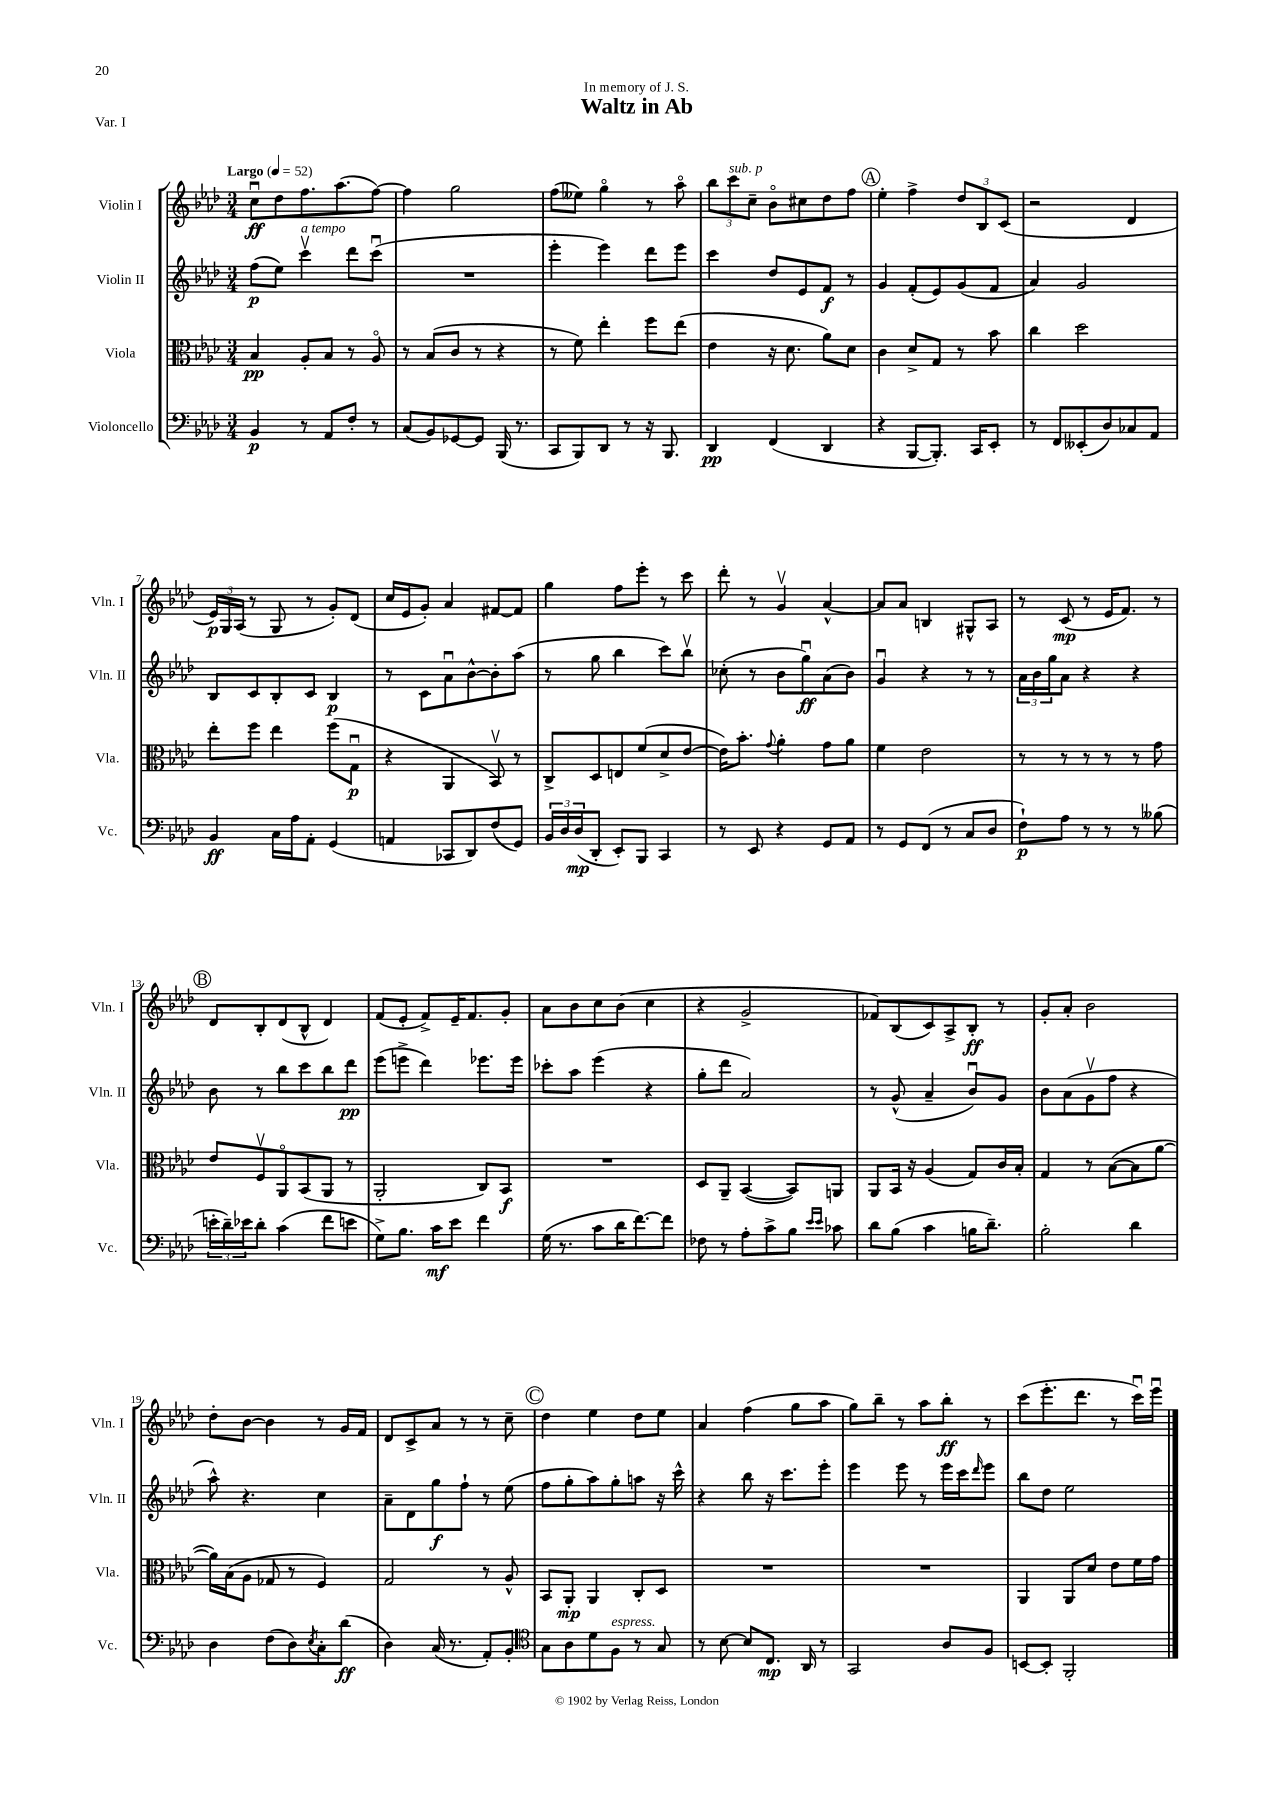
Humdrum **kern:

**kern	**kern	**kern	**kern
*staff4	*staff3	*staff2	*staff1
*clefF4	*clefC3	*clefG2	*clefG2
*k[b-e-a-d-]	*k[b-e-a-d-]	*k[b-e-a-d-]	*k[b-e-a-d-]
*M3/4	*M3/4	*M3/4	*M3/4
*MM52	*MM52	*MM52	*MM52
4BB-	4B-	(8ff	8ccu
.	.	8ee-)	8dd-
8r	8A-'	4cccv	8.ff
8AA-	8B-	.	.
.	.	.	(8.aa-
8F'	8r	8ddd-	.
8r	8A-o	(8cccu	[8ff)
=	=	=	=
(8C	8r	2.r	4ff]
8BB-)	(8B-	.	.
[8GG-	8c	.	2gg
8GG-]	8r	.	.
(16BBB-	4r	.	.
8.r	.	.	.
=	=	=	=
8CC	8r	4eee-'	(8ff
8BBB-)	8f)	.	8ee--)
8DD-	4ee-'	4eee-)	4ggo
8r	.	.	.
16r	8ff	8ddd-	8r
8.BBB-	.	.	.
.	(8ee-	8eee-	8aa-o
=	=	=	=
4DD-	4e-	4ccc	12bb-
.	.	.	12ccc
.	.	.	12cc~
(4FF	16r	8dd-	8b-o
.	8.d-	.	.
.	.	8e-	8cc#
4DD-	8a-)	8f	8dd-
.	8d-	8r	8ff
=	=	=	=
4r	4c	4g	4ee-'
[8BBB-	8d-^	(8f'	4ff^
8.BBB-'])	8G	8e-)	.
.	8r	(8g	12dd-
16CC	.	.	.
.	.	.	12B-
8EE-'	8b-	8f	.
.	.	.	(12c
=	=	=	=
8r	4cc	4a-)	2r
8FF	.	.	.
(8EE--'	2dd-	2g	.
8D-)	.	.	.
8C-	.	.	4d-
8AA-	.	.	.
=	=	=	=
4BB-	8ee-'	8B-	24e-)
.	.	.	24G
.	.	.	(24A-
.	8ff	8c	8r
16C	4ee-	8B-'	8G
16A-	.	.	.
8AA-'	.	8c	8r
(4GG	(8ff	4B-	8g')
.	8Gu	.	(8d-
=	=	=	=
4AA	4r	8r	16cc
.	.	.	16e-
.	.	8c	8g')
8CC-	4AA-	8a-u	4a-
8DD-)	.	[8b-^^	.
(8F	8BB-v)	8b-']	[8f#
8GG)	8r	(8aa-	8f#]
=	=	=	=
24BB-	8C^	8r	4gg
24D-	.	.	.
(24D-	.	.	.
8DD-'	8D-	8gg	.
8EE-')	8E	4bb-	8ff
8BBB-	(8f	.	8eee-'
4CC	8d-^	8ccc)	8r
.	[8e-	8bb-v	8ccc
=	=	=	=
8r	16e-])	(8cc-'	8ddd-'
.	8.b-'	.	.
8EE-	.	8r	8r
.	8qqg	.	.
4r	4a-'	8b-	4gv
.	.	8ggu)	.
8GG	8g	(8a-	[4a-^^
8AA-	8a-	8b-)	.
=	=	=	=
8r	4f	4gu	8a-]
8GG	.	.	8a-
(8FF	2e-	4r	4B
8r	.	.	.
8C	.	8r	8G#^^
8D-	.	8r	8A-
=	=	=	=
8F`)	8r	24a-	8r
.	.	24b-	.
.	.	24gg	.
8A-	8r	8a-	(8c
8r	8r	4r	8r
8r	8r	.	16e-
.	.	.	8.f)
8r	8r	4r	.
(8B--	8g	.	8r
=	=	=	=
24e'	8e-	8b-	8d-
24d-~)	.	.	.
24e-	.	.	.
8d-'	8Fv	8r	8B-'
(4c	8AA-o	8bb-	(8d-
.	(8BB-	8ccc	8B-^^
8f	8AA-	8bb-	4d-)
8e	8r	8ddd-	.
=	=	=	=
8G^)	2AA-'	(8eee-	(8f
8.B-	.	8eee^	8e-'
.	.	4ddd-)	8f^)
16c	.	.	.
8e-	.	.	16e-~
.	.	.	8.f
4f	8C)	8.eee-	.
.	8BB-	.	8g'
.	.	16eee-	.
=	=	=	=
(16G	2.r	8ccc-'	8a-
8.r	.	.	.
.	.	8aa-	8b-
8c	.	(4eee-	8cc
16d-	.	.	(8b-
[8.f)	.	.	.
.	.	4r	4cc
8f]	.	.	.
=	=	=	=
8F-	8D-	8gg'	4r
8r	8AA-~	8ddd-	.
8A-'	([4BB-	2a-)	2g^
8c^	.	.	.
8B-	8BB-])	.	.
16qqe-	.	.	.
16qqe-	.	.	.
8c-	8AA	.	.
=	=	=	=
8d-	8AA-	8r	8f-)
(8B-	16BB-	(8g^^	(8B-
.	16r	.	.
4c	(4A-	4a-~	8c)
.	.	.	8A-^
16B	8G)	8b-u)	8B-'
8.d-~)	.	.	.
.	16c	8g	8r
.	16B-'	.	.
=	=	=	=
2B-'	4G	8b-	8g'
.	.	(8a-	8a-'
.	8r	8gv	2b-
.	([8B-	8ff	.
4d-	8B-]	4r	.
.	[8a-	.	.
=	=	=	=
4D-	16a-])	8aa-^^)	8dd-'
.	(16B-	.	.
.	8A-	4.r	[8b-
(8F	8G-	.	4b-]
8D-)	8r	.	.
8qE-	.	.	.
8C'	4F)	4cc	8r
(8d-	.	.	16g
.	.	.	16f
=	=	=	=
4D-)	2G	8a-~	8d-
.	.	8d-	8c^
(16C	.	8gg	8a-
8.r	.	.	.
.	.	8ff`	8r
8AA-')	8r	8r	8r
8BB-'	8A-^^	(8ee-	8cc~
=	=	=	=
*clefC4	*	*	*
8G	8BB-	8ff	4dd-
8A-	8AA-'	8gg'	.
8d-	4AA-	8aa-)	4ee-
8F	.	8gg'	.
8r	8C'	8aa	8dd-
8G	8D-	16r	8ee-
.	.	16ccc^^	.
=	=	=	=
8r	2.r	4r	4a-
[8B-	.	.	.
8B-]	.	8bb-	(4ff
8.C	.	16r	.
.	.	8.ccc	.
.	.	.	8gg
16AA-	.	.	.
8r	.	8eee-'	8aa-
=	=	=	=
2GG	2.r	4eee-	8gg)
.	.	.	8bb-~
.	.	8eee-	8r
.	.	8r	8aa-
8A-	.	16eee-	8bb-'
.	.	16ccc	.
.	.	16qqddd-	.
8F	.	8eee-	8r
=	=	=	=
[8BB	4AA-	8bb-	(8ccc
8BB']	.	8dd-	8.eee-'
2FF'	8AA-	2ee-	.
.	.	.	8.ddd-
.	8d-	.	.
.	8e-	.	8r
.	16f	.	16cccu)
.	16g	.	16eee-u
==	==	==	==
*-	*-	*-	*-
